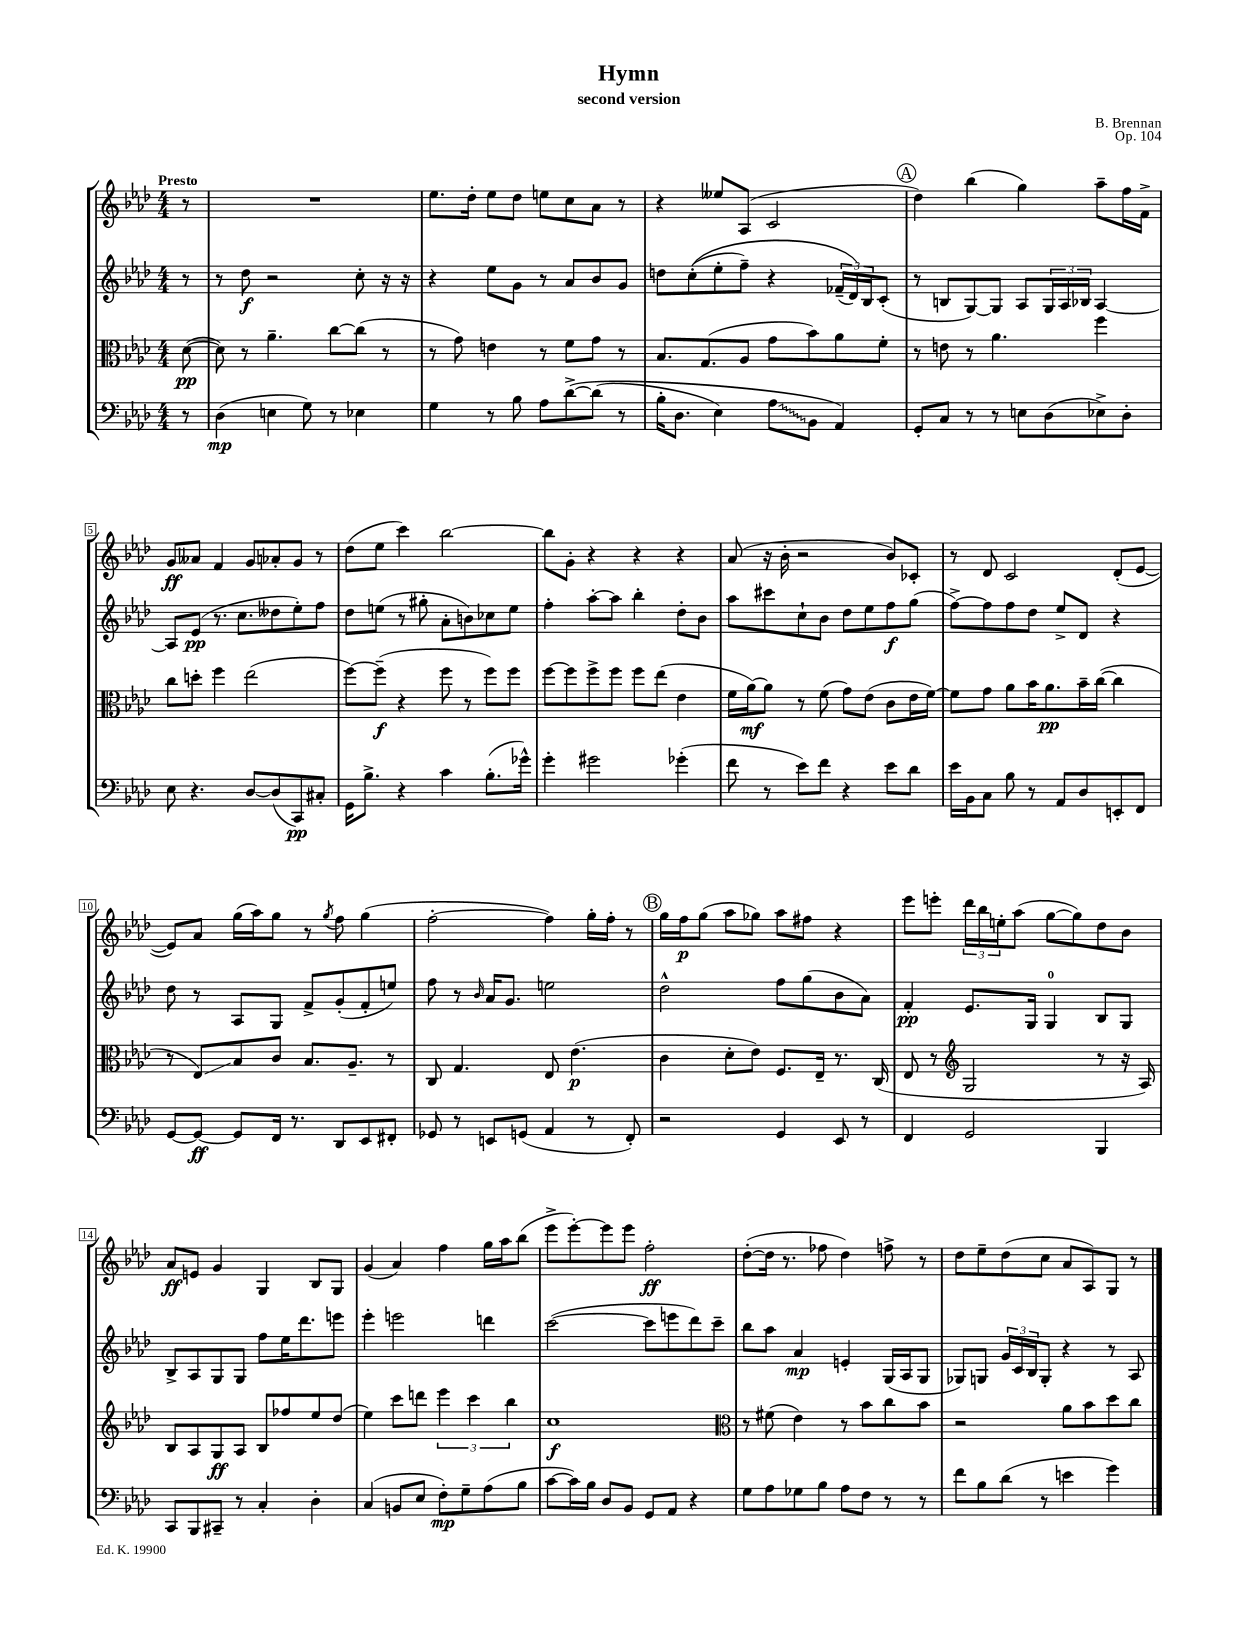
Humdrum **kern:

**kern	**kern	**kern	**kern
*staff4	*staff3	*staff2	*staff1
*clefF4	*clefC3	*clefG2	*clefG2
*k[b-e-a-d-]	*k[b-e-a-d-]	*k[b-e-a-d-]	*k[b-e-a-d-]
*M4/4	*M4/4	*M4/4	*M4/4
8r	([8d-	8r	8r
=	=	=	=
(4D-	8d-])	8r	1r
.	8r	8dd-	.
4E	4.a-~	2r	.
8G)	.	.	.
8r	[8cc	.	.
4E-	(8cc]	8cc'	.
.	8r	16r	.
.	.	16r	.
=	=	=	=
4G	8r	4r	8.ee-
.	8g)	.	.
.	.	.	16dd-'
8r	4e	8ee-	8ee-
8B-	.	8g	8dd-
8A-	8r	8r	8ee
&([8d-^	8f	8a-	8cc
(8d-]	8g	8b-	8a-
8r	8r	8g	8r
=	=	=	=
16B-'	8.B-	8dd	4r
8.D-	.	.	.
.	.	&((8cc'	.
.	(8.G	.	.
4E-)	.	8ee-'	8ee--
.	8A-	8ff~)	(8A-
8A-	8g	4r	2c
8BB-	8b-)	.	.
4AA-&)	8a-	(24f-~	.
.	.	24d-)&)	.
.	.	24B-	.
.	8f'	(8c'	.
=	=	=	=
8GG'	8r	8r	4dd-)
8C	8e	8B	.
8r	8r	[8G)	(4bb-
8r	4.a-	8G]	.
8E	.	8A-	4gg)
(8D-	.	24G	.
.	.	24A-	.
.	.	24B-	.
8E-^)	4ff	[4A-	8aa-~
8D-'	.	.	16ff
.	.	.	16f^
=	=	=	=
8E-	8cc	8A-]	8g
4.r	8dd'	(8e-	8a--
.	4ff	8.r	4f
.	.	8.cc	.
[8D-	(2ee-	.	8g
(8D-]	.	8dd--	8a-'
8CC)	.	8ee-')	8g
8C#'	.	8ff	8r
=	=	=	=
16GG	[8ff)	8dd-	(8dd-
8.B-^	.	.	.
.	(8ff~]	(8ee	8ee-
4r	4r	8r	4ccc)
.	.	8gg#'	.
4c	8ff	8a-'	[2bb-
.	8r	8b)	.
(8.B-'	8ff)	8cc-	.
.	8ff	8ee	.
16g-^^)	.	.	.
=	=	=	=
4g'	[8ff	4ff'	8bb-]
.	8ff]	.	8g'
2g#	8ff^	[8aa-'	4r
.	8ff	8aa-]	.
.	8ff	4bb-'	4r
.	(8ee-	.	.
(4g-'	4e-	8dd-'	4r
.	.	8b-	.
=	=	=	=
8f	16f	8aa-	(8a-
.	[16a-)	.	.
8r	8a-]	8ccc#	16r
.	.	.	16b-'
8e-)	8r	8cc`	2r
8f	(8f	8b-	.
4r	8g)	8dd-	.
.	(8e-	8ee-	.
8e-	8c	8ff	8b-)
8d-	16e-	(8gg	8c-'
.	[16f)	.	.
=	=	=	=
16e-	8f]	[8ff^)	8r
16BB-	.	.	.
8C	8g	8ff]	8d-
8B-	8a-	8ff	2c
8r	16b-	8dd-	.
.	8.a-	.	.
8AA-	.	8ee-^	.
8D-	16b-~	8d-	.
.	([16cc	.	.
8EE'	4cc]	4r	(8d-'
8FF	.	.	[8e-
=	=	=	=
[8GG	8r	8dd-	8e-])
8GG_	8E-)	8r	8a-
8GG]	8B-	8A-	(16gg
.	.	.	16aa-)
16FF	8c	8G	8gg
8.r	.	.	.
.	8.B-	8f^	8r
.	.	.	8qgg
8DD-	.	(8g'	8ff
.	8.A-~	.	.
8EE-	.	8f'	(4gg
8FF#'	8r	8ee)	.
=	=	=	=
8GG-	8C	8ff	[2ff'
8r	4.G	8r	.
.	.	16qqb-	.
8EE	.	16a-	.
.	.	8.g	.
(8GG	.	.	.
4AA-	8E-	2ee	4ff])
.	(4.e-	.	.
8r	.	.	16gg'
.	.	.	16ff'
8FF')	.	.	8r
=	=	=	=
2r	4c	2dd-^^	16gg
.	.	.	16ff
.	.	.	(8gg
.	8d-'	.	8aa-
.	8e-)	.	8gg-)
4GG	8.F	8ff	8aa-
.	.	(8gg	8ff#
.	16E-~	.	.
8EE-	8.r	8b-	4r
8r	.	8a-)	.
.	(16C	.	.
=	=	=	=
4FF	8E-	4f'	8eee-
.	8r	.	8eee'
*	*clefG2	*	*
2GG	2G	8.e-	24ddd-
.	.	.	24bb-
.	.	.	24ee'
.	.	.	(8aa-
.	.	16G	.
.	.	4G	[8gg
.	.	.	8gg])
4BBB-	8r	8B-	8dd-
.	16r	8G	8b-
.	16A-)	.	.
=	=	=	=
8CC	8B-	8B-^	8a-
8BBB-	8A-	8A-	8e
8CC#~	8G	8G	4g
8r	8A-	8G	.
4C'	8B-	8ff	4G
.	8ff-	16ee-	.
.	.	8.ddd-	.
4D-'	8ee-	.	8B-
.	(8dd-	8eee	8G
=	=	=	=
(4C	4ee-)	4eee-'	(4g
8BB	8ccc	2eee	4a-)
8E-	8ddd	.	.
8F')	6eee-	.	4ff
8G~	.	.	.
.	6ccc	.	.
(8A-	.	4ddd	16gg
.	.	.	16aa-
.	6bb-	.	.
8B-	.	.	(8bb-
=	=	=	=
[8c	1cc	([2ccc	8eee-^
16c])	.	.	[8eee-')
16B-	.	.	.
8D-	.	.	8eee-]
8BB-	.	.	8eee-
8GG	.	8ccc]	2ff'
8AA-	.	8eee	.
4r	.	8ddd-)	.
.	.	8ccc~	.
=	=	=	=
*	*clefC3	*	*
8G	8r	8bb-	([8dd-'
8A-	(8f#	8aa-	16dd-]
.	.	.	8.r
8G-	4e-)	4a-	.
8B-	.	.	8ff-
8A-	8r	4e'	4dd-)
8F	8b-	.	.
8r	8cc	(16G	8ff^
.	.	16A-	.
8r	8b-	8G	8r
=	=	=	=
8f	2r	8G-)	8dd-
8B-	.	8G	8ee-~
(8d-	.	24g	(8dd-
.	.	24c	.
.	.	24B-	.
8r	.	8G'	8cc
4e	8a-	4r	8a-
.	8b-	.	8A-)
4g)	8dd-	8r	8G
.	8cc	8A-	8r
==	==	==	==
*-	*-	*-	*-
